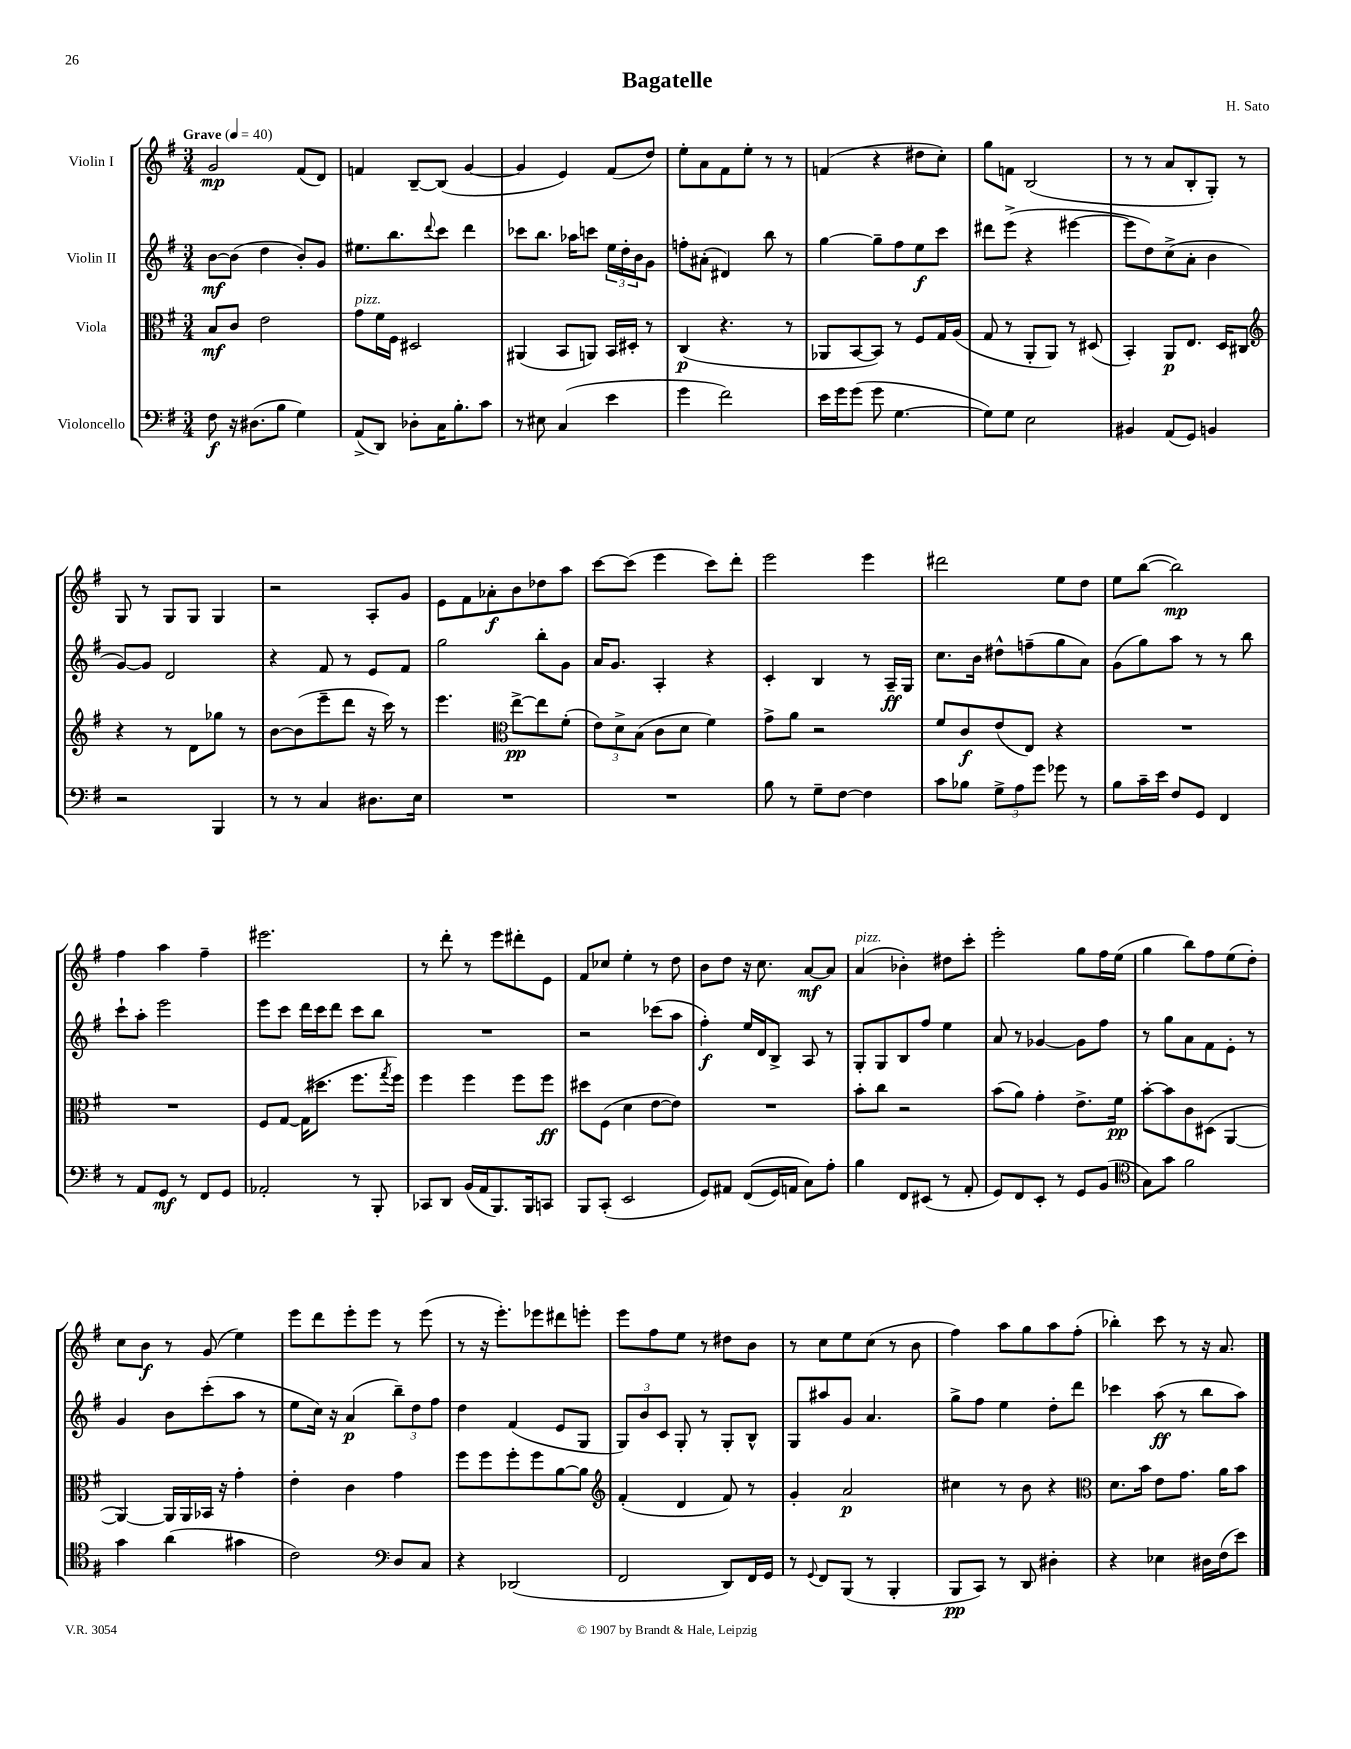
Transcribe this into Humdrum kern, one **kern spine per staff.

**kern	**dynam	**kern	**dynam	**kern	**dynam	**kern	**dynam
*part4	*part4	*part3	*part3	*part2	*part2	*part1	*part1
*staff4	*staff4	*staff3	*staff3	*staff2	*staff2	*staff1	*staff1
*I"Violoncello	*	*I"Viola	*	*I"Violin II	*	*I"Violin I	*
*clefF4	*	*clefC3	*	*clefG2	*	*clefG2	*
*k[f#]	*	*k[f#]	*	*k[f#]	*	*k[f#]	*
*M3/4	*	*M3/4	*	*M3/4	*	*M3/4	*
*MM40	*	*MM40	*	*MM40	*	*MM40	*
=1	=1	=1	=1	=1	=1	=1	=1
!	!	!	!	!	!	!LO:TX:a:B:t=Grave	!
8F#\	f	8B/L	mf	[8b\L	mf	2g/	mp
16r	.	8c/J	.	(8b\J]	.	.	.
(8.D#X\L	.	.	.	.	.	.	.
.	.	2e\	.	4dd\	.	.	.
8B\J	.	.	.	.	.	.	.
4G\)	.	.	.	8b'/L)	.	(8f#/L	.
.	.	.	.	8g/J	.	8d/J)	.
=2	=2	=2	=2	=2	=2	=2	=2
!	!	!LO:TX:a:i:t=pizz.	!	!	!	!	!
(8AA^/L	.	8g\L	.	8.ee#X\L	.	4fn/	.
8DD/J)	.	16f#\L	.	.	.	.	.
.	.	16F#\JJ	.	8.bb\	.	.	.
8D-X'\L	.	2D#X/	.	.	.	[8B~/L	.
.	.	.	.	8qqddd/	.	.	.
16C\K	.	.	.	8ccc\J	.	(8B/J]	.
8.B'\	.	.	.	.	.	.	.
.	.	.	.	4ddd\	.	[4g/	.
8c\J	.	.	.	.	.	.	.
=3	=3	=3	=3	=3	=3	=3	=3
8r	.	(4AA#X/	.	8ccc-X\L	.	4g/]	.
8E#X\	.	.	.	8.bb\J	.	.	.
(4C/	.	8BB/L	.	.	.	4e/)	.
.	.	.	.	16aa-X\KL	.	.	.
.	.	8AAn/J)	.	8cccn\J	.	.	.
4e\	.	16BB/LL	.	24ee\LL	.	(8f#/L	.
.	.	.	.	24dd'\	.	.	.
.	.	16D#X'/JJ	.	.	.	.	.
.	.	.	.	24b\J	.	.	.
.	.	8r	.	8g\J	.	8dd/J)	.
=4	=4	=4	=4	=4	=4	=4	=4
4g\	.	(4C/	p	8ffn'\L	.	8ee'\L	.
.	.	.	.	(8a#X'\J	.	8a\	.
2f#\)	.	4.r	.	4d#X/)	.	8f#\	.
.	.	.	.	.	.	8ee'\J	.
.	.	.	.	8bb\	.	8r	.
.	.	8r	.	8r	.	8r	.
=5	=5	=5	=5	=5	=5	=5	=5
16e\LL	.	8AA-X/L	.	[4gg\	.	(4fn/	.
16g\J	.	.	.	.	.	.	.
(8g\J	.	[8BB/	.	.	.	.	.
8g\	.	8BB/J])	.	8gg~\L]	.	4r	.
[4.G\	.	8r	.	8ff#\	.	.	.
.	.	8F#/L	.	8ee\	f	8dd#X\L	.
.	.	16G/L	.	8ccc\J	.	8cc'\J)	.
.	.	(16A/JJ	.	.	.	.	.
=6	=6	=6	=6	=6	=6	=6	=6
8G\L])	.	8G/	.	8ddd#X\L	.	8gg\L	.
8G\J	.	8r	.	(8eee^\J	.	8fn\J	.
2E\	.	8AA'/L	.	4r	.	(2B/	.
.	.	8AA/J)	.	.	.	.	.
.	.	8r	.	[4eee#X\	.	.	.
.	.	(8D#X/	.	.	.	.	.
=7	=7	=7	=7	=7	=7	=7	=7
4BB#X/	.	4BB'/)	.	8eee#\L]	.	8r	.
.	.	.	.	8dd\)	.	8r	.
(8AA/L	.	8AA/L	p	(8cc^\	.	8a/L	.
8GG/J)	.	8.E/J	.	8a'\J	.	8B'/	.
4BBn/	.	.	.	4b\	.	8G'/J)	.
.	.	16D/KL	.	.	.	.	.
.	.	8C#X/J	.	.	.	8r	.
!!LO:LB:g=z
=8	=8	=8	=8	=8	=8	=8	=8
*	*	*clefG2	*	*	*	*	*
2r	.	4r	.	[8g/L)	.	8G/	.
.	.	.	.	8g/J]	.	8r	.
.	.	8r	.	2d/	.	8G/L	.
.	.	8d\L	.	.	.	8G/J	.
4BBB/	.	8gg-X\J	.	.	.	4G/	.
.	.	8r	.	.	.	.	.
=9	=9	=9	=9	=9	=9	=9	=9
8r	.	[8b\L	.	4r	.	2r	.
8r	.	(8b\]	.	.	.	.	.
4C/	.	8eee~\	.	8f#/	.	.	.
.	.	8ddd\J	.	8r	.	.	.
8.D#X\L	.	16r	.	8e/L	.	8A'/L	.
.	.	16ccc\)	.	.	.	.	.
.	.	8r	.	8f#/J	.	8g/J	.
16E\Jk	.	.	.	.	.	.	.
=10	=10	=10	=10	=10	=10	=10	=10
2.r	.	4.eee\	.	2gg\	.	8e\L	.
.	.	.	.	.	.	8f#\	.
.	.	.	.	.	.	8a-X'\	f
*	*	*clefC3	*	*	*	*	*
.	.	[8ee^\L	pp	.	.	8b\	.
.	.	8ee\]	.	8bb'\L	.	8dd-X\	.
.	.	(8f#'\J	.	8g\J	.	8aa\J	.
=11	=11	=11	=11	=11	=11	=11	=11
2.r	.	12e\L)	.	16a/KL	.	[8ccc\L	.
.	.	.	.	8.g/J	.	.	.
.	.	12d^\	.	.	.	.	.
.	.	.	.	.	.	(8ccc\J]	.
.	.	(12B\J	.	.	.	.	.
.	.	8c\L	.	4A'/	.	4eee\	.
.	.	8d\J	.	.	.	.	.
.	.	4f#\)	.	4r	.	8ccc\L)	.
.	.	.	.	.	.	8ddd'\J	.
=12	=12	=12	=12	=12	=12	=12	=12
8B\	.	8g^\L	.	4c'/	.	2eee\	.
8r	.	8a\J	.	.	.	.	.
8G~\L	.	2r	.	4B/	.	.	.
[8F#\J	.	.	.	.	.	.	.
4F#\]	.	.	.	8r	.	4eee\	.
.	.	.	.	16A~/LL	ff	.	.
.	.	.	.	16G/JJ	.	.	.
=13	=13	=13	=13	=13	=13	=13	=13
8c\L	.	8f#/L	.	8.cc\L	.	2ddd#X\	.
8B-X\J	.	8c/	f	.	.	.	.
.	.	.	.	16b\Jk	.	.	.
12G^\L	.	(8e/	.	8dd#X^^\L	.	.	.
12A\	.	.	.	.	.	.	.
.	.	8E/J)	.	(8ffn~\	.	.	.
12g\J	.	.	.	.	.	.	.
8g-X\	.	4r	.	8gg\	.	8ee\L	.
8r	.	.	.	8a\J)	.	8dd\J	.
=14	=14	=14	=14	=14	=14	=14	=14
8B\L	.	2.r	.	(8g\L	.	8ee\L	.
16c~\L	.	.	.	8gg\)	.	([8bb\J	.
16e\JJ	.	.	.	.	.	.	.
8F#/L	.	.	.	8aa\J	.	2bb\])	mp
8GG/J	.	.	.	8r	.	.	.
4FF#/	.	.	.	8r	.	.	.
.	.	.	.	8bb\	.	.	.
!!LO:LB:g=z
=15	=15	=15	=15	=15	=15	=15	=15
8r	.	2.r	.	8ccc`\L	.	4ff#\	.
8AA/L	.	.	.	8aa'\J	.	.	.
8GG/J	mf	.	.	2eee\	.	4aa\	.
8r	.	.	.	.	.	.	.
8FF#/L	.	.	.	.	.	4ff#~\	.
8GG/J	.	.	.	.	.	.	.
=16	=16	=16	=16	=16	=16	=16	=16
2AA-X'/	.	8F#/L	.	8eee\L	.	2.eee#X\	.
.	.	[8G/J	.	8ccc\J	.	.	.
.	.	(16G\KL]	.	16ddd\LL	.	.	.
.	.	8.dd#X\J	.	16ccc\J	.	.	.
.	.	.	.	8ddd\J	.	.	.
8r	.	8.ff#\L	.	8ccc\L	.	.	.
8BBB'/	.	.	.	8bb\J	.	.	.
.	.	8qgg/	.	.	.	.	.
.	.	16ff#\Jk)	.	.	.	.	.
=17	=17	=17	=17	=17	=17	=17	=17
8CC-X/L	.	4ff#\	.	2.r	.	8r	.
8DD/J	.	.	.	.	.	8ddd'\	.
(16BB/LL	.	4ff#\	.	.	.	8r	.
16AA/J	.	.	.	.	.	.	.
8.BBB/)	.	.	.	.	.	8eee\L	.
.	.	8ff#\L	.	.	.	8ddd#X'\	.
16BBB/k	.	.	.	.	.	.	.
8CCn/J	.	8ff#\J	ff	.	.	8e\J	.
=18	=18	=18	=18	=18	=18	=18	=18
8BBB/L	.	8dd#X\L	.	2r	.	8f#/L	.
(8CC'/J	.	(8F#\J	.	.	.	8cc-X/J	.
2EE/	.	4d\	.	.	.	4ee'\	.
.	.	[8e\L	.	(8ccc-X\L	.	8r	.
.	.	8e\J])	.	8aa\J	.	8dd\	.
=19	=19	=19	=19	=19	=19	=19	=19
8GG/L)	.	2.r	.	4ff#'\)	f	8b\L	.
8AA#X/J	.	.	.	.	.	8dd\J	.
((8FF#/L	.	.	.	16ee/LL	.	16r	.
.	.	.	.	16d/J	.	8.cc\	.
16GG/L)	.	.	.	8B^/J	.	.	.
16AAn/JJ	.	.	.	.	.	.	.
8C\L)	.	.	.	8A/	.	[8a/L	mf
8A'\J	.	.	.	8r	.	8a/J]	.
=20	=20	=20	=20	=20	=20	=20	=20
!	!	!	!	!	!	!LO:TX:a:i:t=pizz.	!
4B\	.	8b'\L	.	8G'/L	.	(4a/	.
.	.	8cc\J	.	8G/	.	.	.
8FF#/L	.	2r	.	8B/	.	4b-X'\)	.
(8EE#X/J	.	.	.	8ff#/J	.	.	.
8r	.	.	.	4ee\	.	8dd#X\L	.
8AA'/	.	.	.	.	.	8ccc'\J	.
=21	=21	=21	=21	=21	=21	=21	=21
8GG/L)	.	(8b\L	.	8a/	.	2eee'\	.
8FF#/	.	8a\J)	.	8r	.	.	.
8EE'/J	.	4g'\	.	[4g-X/	.	.	.
8r	.	.	.	.	.	.	.
8GG/L	.	8.e^\L	.	8g-\L]	.	8gg\L	.
(8BB/J	.	.	.	8ff#\J	.	16ff#\L	.
.	.	16f#\Jk	pp	.	.	(16ee\JJ	.
=22	=22	=22	=22	=22	=22	=22	=22
*clefC4	*	*	*	*	*	*	*
8G\L)	.	[8b'\L	.	8r	.	4gg\	.
8g\J	.	8b\]	.	8gg\L	.	.	.
2f#\	.	8c\	.	8a\	.	8bb\L)	.
.	.	(8D#X\J	.	8f#\	.	8ff#\	.
.	.	[4AA/	.	8e'\J	.	(8ee\	.
.	.	.	.	8r	.	8dd'\J)	.
!!LO:LB:g=z
=23	=23	=23	=23	=23	=23	=23	=23
4g\	.	4AA/_)	.	4g/	.	8cc\L	.
.	.	.	.	.	.	8b\J	f
(4a\	.	16AA/LL]	.	8b\L	.	8r	.
.	.	16AA/	.	.	.	.	.
.	.	16BB-X/JJ	.	(8ccc'\	.	(8g/	.
.	.	16r	.	.	.	.	.
4g#X\	.	4g'\	.	8aa\J	.	4ee\)	.
.	.	.	.	8r	.	.	.
=24	=24	=24	=24	=24	=24	=24	=24
2c\)	.	4e'\	.	8ee\L	.	8eee\L	.
.	.	.	.	16cc\Jk)	.	8ddd\	.
.	.	.	.	16r	.	.	.
.	.	4c\	.	(4a/	p	8eee'\	.
.	.	.	.	.	.	8eee\J	.
*clefF4	*	*	*	*	*	*	*
8D/L	.	4g\	.	12bb~\L)	.	8r	.
.	.	.	.	12dd\	.	.	.
8C/J	.	.	.	.	.	(8eee\	.
.	.	.	.	12ff#\J	.	.	.
=25	=25	=25	=25	=25	=25	=25	=25
4r	.	8ff#\L	.	4dd\	.	8r	.
.	.	8ff#\	.	.	.	16r	.
.	.	.	.	.	.	8.eee'\L)	.
(2DD-X/	.	8ff#'\	.	(4f#/	.	.	.
.	.	8ff#\	.	.	.	8eee-X\	.
.	.	[8a\	.	8e/L	.	8ddd#X\	.
.	.	8a\J]	.	8G/J	.	8eeen'\J	.
=26	=26	=26	=26	=26	=26	=26	=26
*	*	*clefG2	*	*	*	*	*
2FF#/	.	(4f#'/	.	12G/L)	.	8eee\L	.
.	.	.	.	12b/	.	.	.
.	.	.	.	.	.	8ff#\	.
.	.	.	.	12c/J	.	.	.
.	.	4d/	.	8G'/	.	8ee\J	.
.	.	.	.	8r	.	8r	.
8DD/L)	.	8f#/)	.	8G'/L	.	8dd#X\L	.
16FF#/L	.	8r	.	8B^^/J	.	8b\J	.
16GG/JJ	.	.	.	.	.	.	.
=27	=27	=27	=27	=27	=27	=27	=27
8r	.	4g'/	.	8G/L	.	8r	.
8qqGG/	.	.	.	.	.	.	.
8FF#/L	.	.	.	8aa#X/	.	8cc\L	.
(8BBB/J	.	2a/	p	8g/J	.	8ee\	.
8r	.	.	.	4.a/	.	(8cc\J	.
4BBB'/	.	.	.	.	.	8r	.
.	.	.	.	.	.	8b\	.
=28	=28	=28	=28	=28	=28	=28	=28
8BBB/L	pp	4cc#X\	.	8gg^\L	.	4ff#\)	.
8CC/J)	.	.	.	8ff#\J	.	.	.
8r	.	8r	.	4ee\	.	8aa\L	.
8DD/	.	8b\	.	.	.	8gg\	.
4D#X'\	.	4r	.	8dd'\L	.	8aa\	.
.	.	.	.	8ddd\J	.	(8ff#'\J	.
=29	=29	=29	=29	=29	=29	=29	=29
*	*	*clefC3	*	*	*	*	*
4r	.	8.d\L	.	4ccc-X\	.	4bb-X'\)	.
.	.	16b\Jk	.	.	.	.	.
4E-X\	.	8e\L	.	(8aa\	ff	8ccc\	.
.	.	8.g\J	.	8r	.	8r	.
16D#X\LL	.	.	.	8bb\L	.	16r	.
(16F#\J	.	16a\KL	.	.	.	8.a/	.
8e\J)	.	8b\J	.	8aa\J)	.	.	.
==	==	==	==	==	==	==	==
*-	*-	*-	*-	*-	*-	*-	*-
